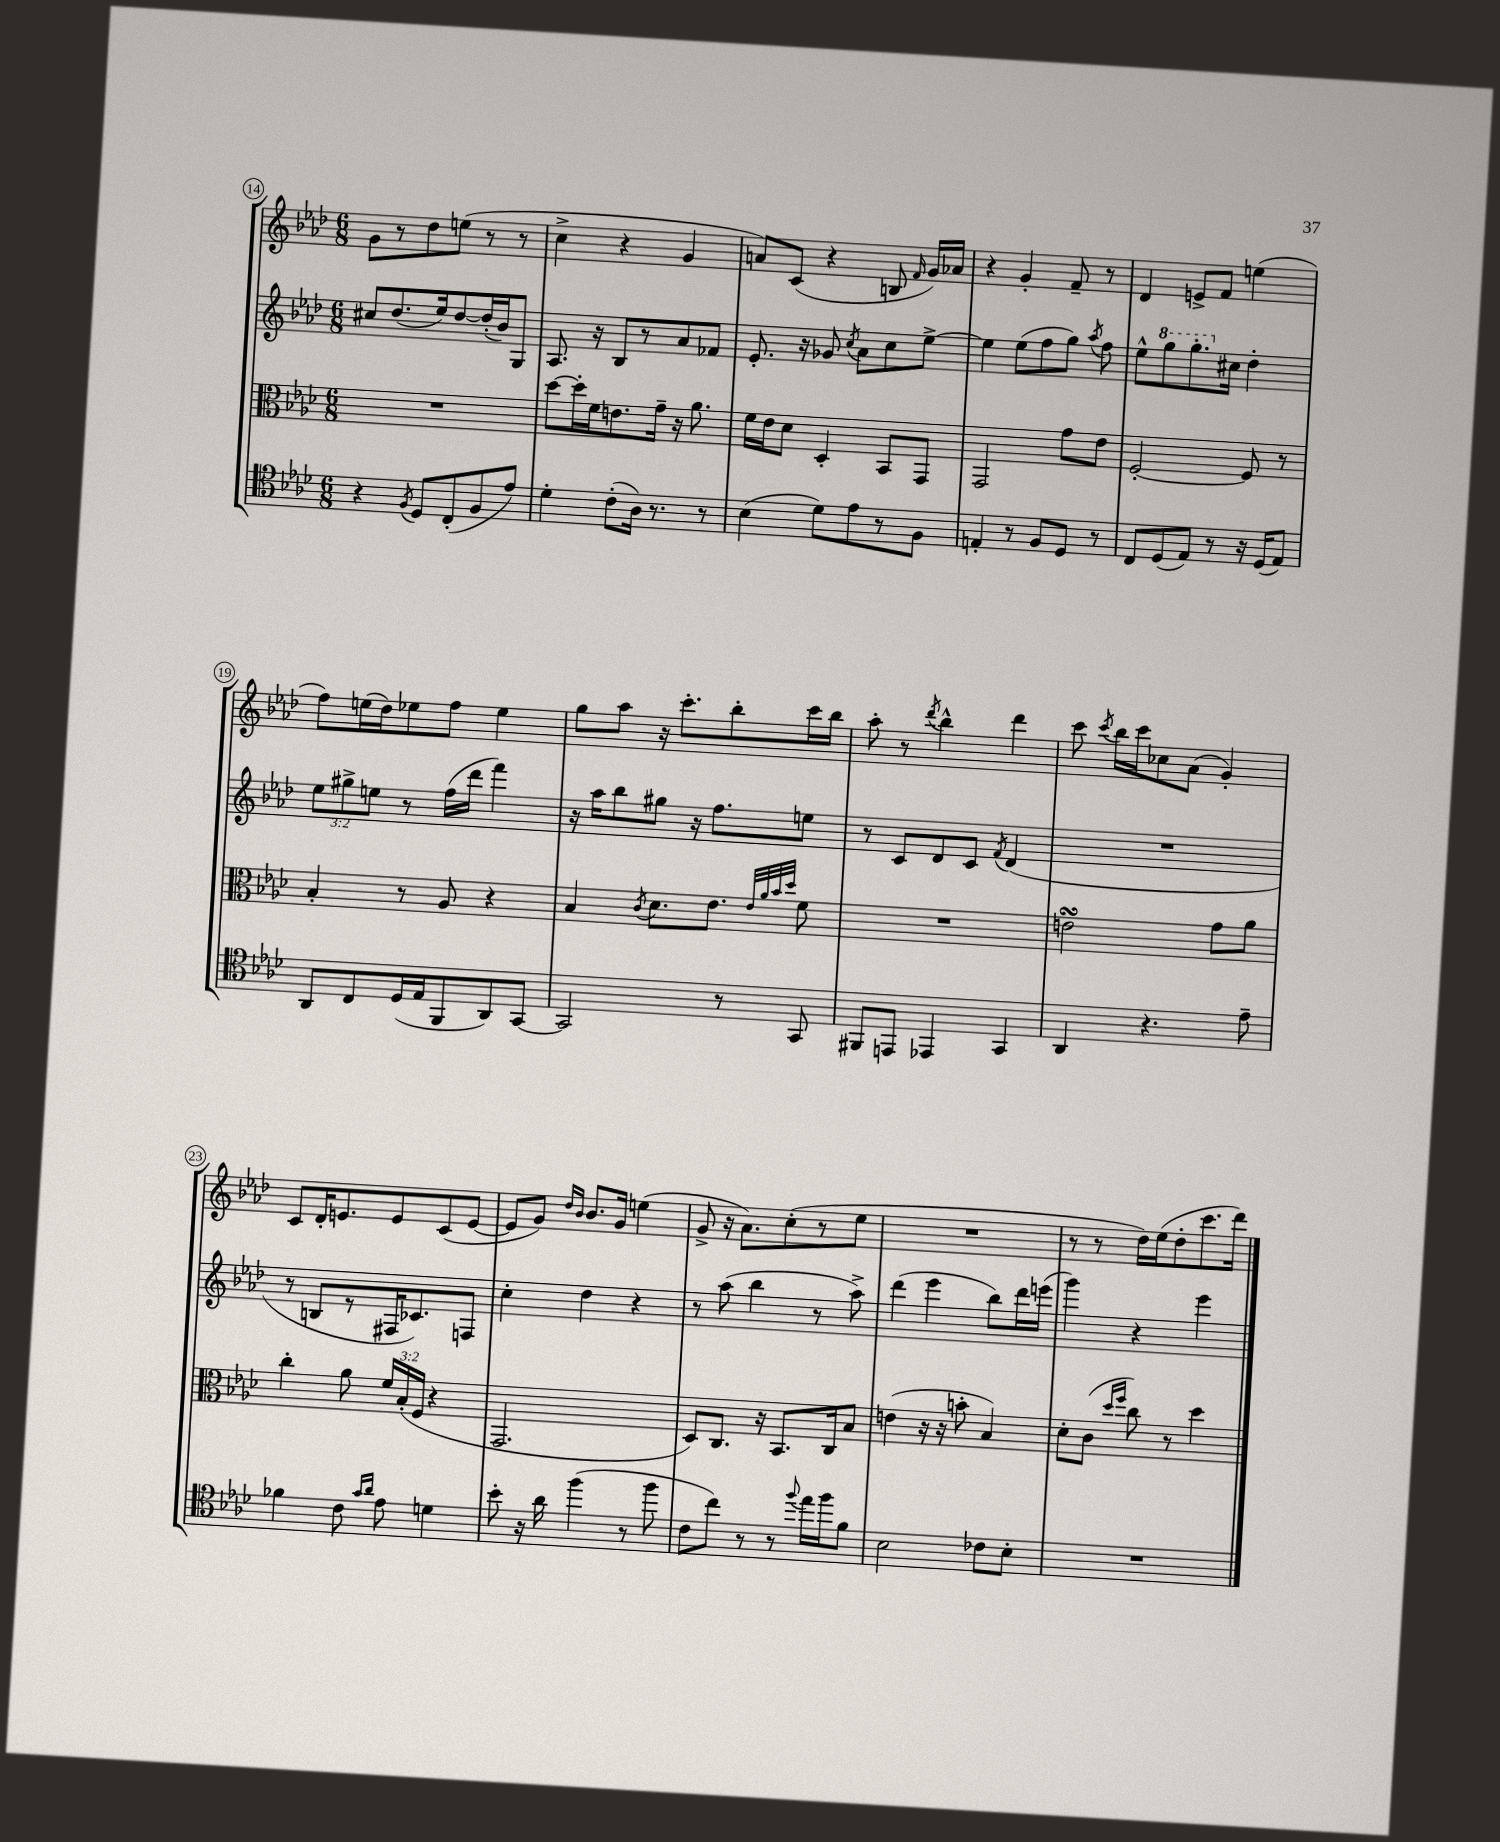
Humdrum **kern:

**kern	**kern	**kern	**kern
*part4	*part3	*part2	*part1
*staff4	*staff3	*staff2	*staff1
*clefC4	*clefC3	*clefG2	*clefG2
*k[b-e-a-d-]	*k[b-e-a-d-]	*k[b-e-a-d-]	*k[b-e-a-d-]
*M6/8	*M6/8	*M6/8	*M6/8
=14	=14	=14	=14
4r	2.r	8cc#X/L	8g\L
.	.	(8.dd-/	8r
8qF/	.	.	.
8D-/L	.	.	8dd-\
.	.	16ee-/k)	.
(8C'/	.	[8dd-/	(8een\J
8F/	.	(16dd-'/L]	8r
.	.	16b-/J)	.
8e-/J)	.	8G/J	8r
=15	=15	=15	=15
4d-'\	[8dd-\L	8.A-/	4cc^\
.	16dd-'\L]	.	.
.	16f\J	16r	.
(8c'\L	8.en\	8B-/L	4r
16A-\Jk)	.	8r	.
8.r	16g~\Jk	.	.
.	16r	8a-/	4g/
.	8.a-\	.	.
8r	.	8f-X/J	.
=16	=16	=16	=16
(4B-\	16f\LL	8.e-'/	8an/L)
.	16e-\J	.	.
.	8d-\J	.	(8c/J
.	.	16r	.
8d-\L)	4D-'/	8g-X/	4r
.	.	8qcc/	.
8e-\	.	8a-\L	.
8r	8BB-/L	8cc\	8Bn/
.	.	.	16qqf/
8F\J	8GG/J	[8ee-^\J	16g/LL)
.	.	.	16a-X/JJ
=17	=17	=17	=17
4En'/	2GG/	4ee-\]	4r
8r	.	(8ee-\L	4g'/
8F/L	.	8ff\	.
8D-/J	8g\L	8gg\J)	8f~/
.	.	8qaa-/	.
8r	8e-\J	8ff\	8r
=18	=18	=18	=18
8C/L	[2F'/	8ee-^^\L	4d-/
*	*	*8va	*
(8D-/	.	8ggg\	.
8E-/J)	.	8.ggg'\	8en^/L
8r	.	.	8f/J
*	*	*X8va	*
.	.	16cc#X\Jk	.
16r	8F/]	4dd-'\	(4een\
(16D-/KL	.	.	.
8E-/J)	8r	.	.
!!LO:LB:g=z
=19	=19	=19	=19
8AA-/L	4B-'/	12ee-\L	8ff\L)
.	.	12gg#X^\	.
8C/	.	.	(16een\L
.	.	12een\J	.
.	.	.	16dd-\J)
(16D-/L	8r	8r	8ee-X\
16E-/J	.	.	.
8FF/	8A-/	(16ff\LL	8ff\J
.	.	16ddd-\JJ	.
8AA-/)	4r	4fff\)	4ee-\
[8GG/J	.	.	.
=20	=20	=20	=20
2GG/]	4B-/	16r	8gg\L
.	.	16aa-\KL	.
.	.	8bb-\	8aa-\J
.	8qc/	.	.
.	8.d-\L	8gg#X\J	16r
.	.	.	8.ccc'\L
.	.	16r	.
.	8.e-\J	8.ff\L	.
8r	.	.	8bb-'\
.	32qqe-/LLL	.	.
.	32qqa-/	.	.
.	32qqb-/	.	.
.	32qqdd-/JJJ	.	.
8GG/	8f\	8een\J	16ccc\L
.	.	.	16bb-\JJ
=21	=21	=21	=21
8FF#X/L	2.r	8r	8aa-'\
8EEn/J	.	8c/L	8r
.	.	.	8qddd-/
4EE-X/	.	8d-/	4bb-^^\
.	.	8c/J	.
.	.	8qf/	.
4GG/	.	(4d-/	4ddd-\
=22	=22	=22	=22
4AA-/	2ensSsS\	2.r	8ccc\
.	.	.	8qccc/
.	.	.	16bb-\LL
.	.	.	16ccc\J
4.r	.	.	8cc-X\
.	.	.	(8a-\J
.	8g\L	.	4g'/)
8e-~\	8a-\J	.	.
!!LO:LB:g=z
=23	=23	=23	=23
4f-X\	4cc'\	8r	8c/L
.	.	8Bn/L	16d-'/K
.	.	.	8.en/
8c\	8a-\	8r	.
16qqg/LL	.	.	.
16qqa-/JJ	.	.	.
8e-\	24f/LL	16F#X/K	8e/
.	(24B-'/	.	.
.	.	8.c-X/)	.
.	24F/JJ	.	.
4dn\	4r	.	(8c/
.	.	8Fn/J	[8e/J
=24	=24	=24	=24
8b-'\	2.GG/	4cc'\	8e/L]
16r	.	.	8g/J)
16a-\	.	.	.
.	.	.	16qqdd-/LL
.	.	.	16qqb-/JJ
(4ff\	.	4dd-\	8.b-/L
.	.	.	16g/Jk
8r	.	4r	(4een\
8ff\	.	.	.
=25	=25	=25	=25
8c\L	8D-/L)	8r	8g^/
8cc\J)	8.C/J	(8aa-\	16r
.	.	.	8.a-\L)
8r	.	4bb-\	.
.	16r	.	.
8r	8.BB-/L	.	(8cc'\
8qqff/	.	.	.
16ee-\LL	.	8r	8r
16ff\J	16C/k	.	.
8f\J	8B-/J	8aa-^\)	8ee-\J
=26	=26	=26	=26
2B-\	(4en\	(4ddd-\	2.r
.	16r	4eee-\	.
.	16r	.	.
.	8bn'\	.	.
8c-X\L	4B-/)	8bb-\L)	.
8B-'\J	.	16ddd-\L	.
.	.	(16eeen\JJ	.
=27	=27	=27	=27
2.r	8d-'\L	4ggg\)	8r
.	(8c\J	.	8r
.	16qqdd-/LL	.	.
.	16qqff/JJ	.	.
.	8cc\)	4r	16dd-\LL)
.	.	.	(16ee-\J
.	8r	.	8dd-'\
.	4dd-\	4eee-\	8.ccc\
.	.	.	16ddd-\Jk)
==	==	==	==
*-	*-	*-	*-
